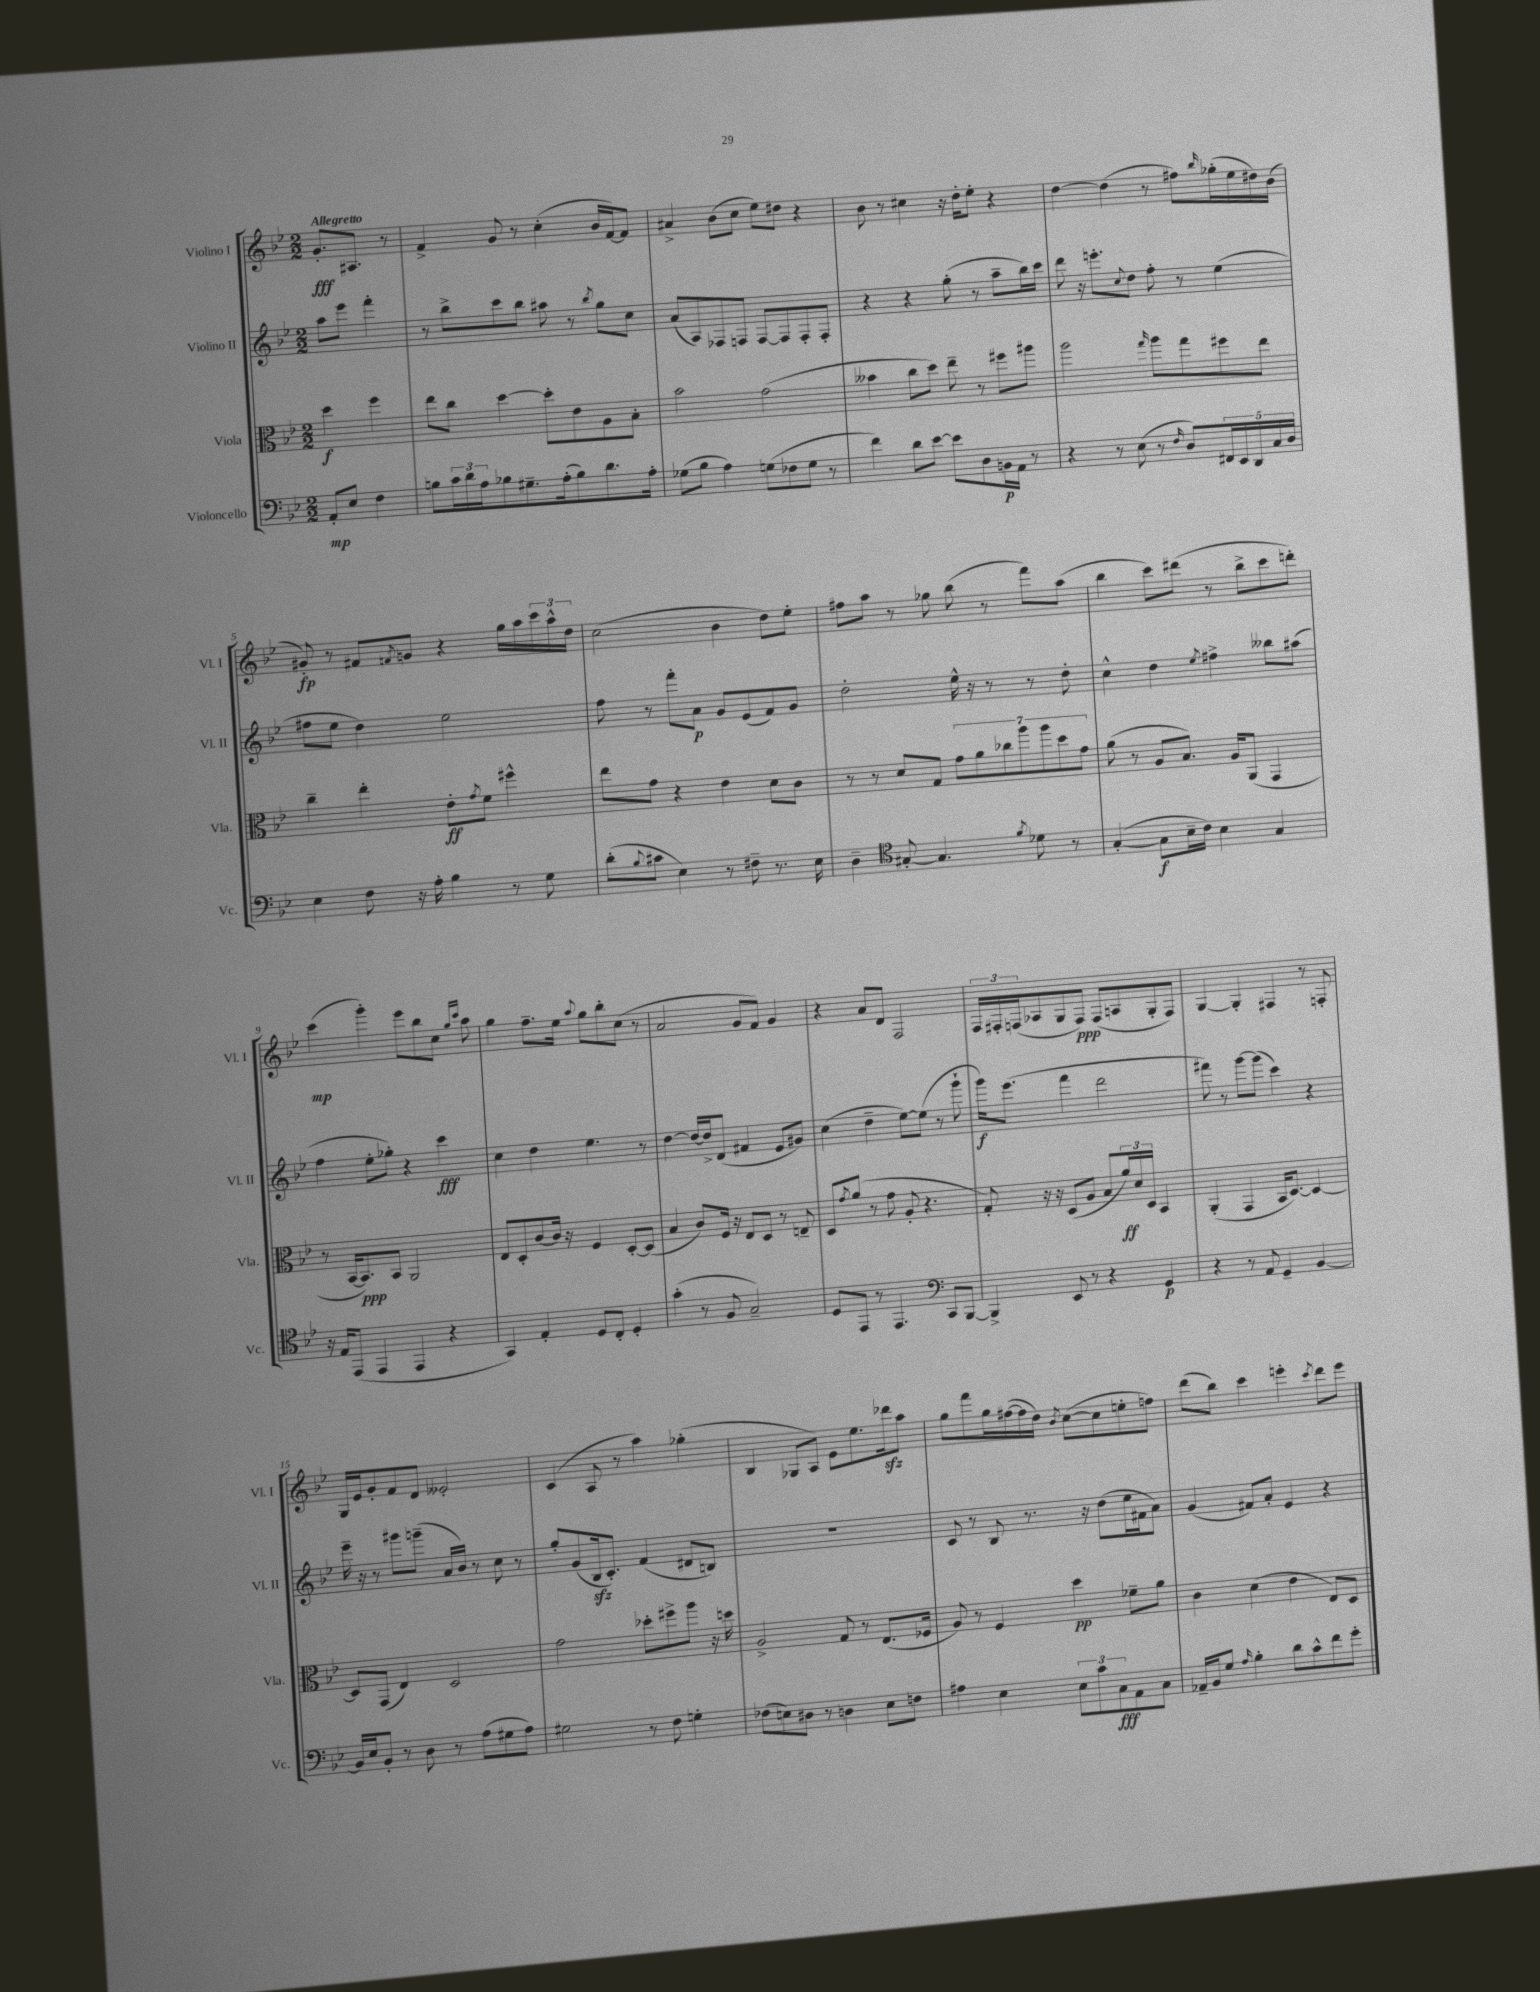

**kern	**kern	**kern	**kern
*staff4	*staff3	*staff2	*staff1
*clefF4	*clefC3	*clefG2	*clefG2
*k[b-e-]	*k[b-e-]	*k[b-e-]	*k[b-e-]
*M2/2	*M2/2	*M2/2	*M2/2
8AA'/L	4dd\	8aa\L	8.g'/L
8E-/J	.	8eee-\J	.
.	.	.	8.A#/J
4F\	4ff\	4fff'\	.
.	.	.	8r
=	=	=	=
8B\L	8ee-\L	8r	4f^/
24c\L	8cc\J	8bb-^\L	.
24d\	.	.	.
24A\J	.	.	.
8B-\	[4dd\	8ccc\	8g/
8.G#~\	.	8bb-\J	8r
.	8dd'\]L	8aa#\	(4cc'\
(16A'\k	.	.	.
8B-\)	8e-\	8r	.
.	.	8qbb-/	.
8.d\	8A\	8gg\L	16b-/LL
.	.	.	[16f/J)
.	8B-'\J	8cc\J	8f/]J
16A'\Jk	.	.	.
=	=	=	=
(8G-\L	2b-\	(8a/L	4a#^/
8B-\J	.	8A/)	.
4A\)	.	8F-/	(8b-\L
.	.	8F/J	8cc\J
(8G\L	(2g\	[8F/L	8ee-\L)
8F-\	.	8F/]	8dd#\J
8G\J	.	8F'/	4r
8r	.	8F'/J	.
=	=	=	=
4f\)	4b--\	4r	8b-\
.	.	.	8r
8d\L	8cc\L	4r	4cc#\
[8e-\J	8dd\J)	.	.
8e-\]L	8ee-~\	(8gg'\	16r
.	.	.	16dd'\LK
8D\	8r	8r	8ee-'\J
16BB\L	8ff#\L	8aa~\L	4r
16AA\JJ	.	.	.
8r	8aa#\J	16bb-\L)	.
.	.	16ccc\JJ	.
=	=	=	=
4r	2aa\	8ddd\	[4dd\
.	.	16r	.
.	.	8.eee'\L	.
8r	.	.	(4dd\]
.	.	8qqcc/	.
(8E-\	.	8dd\J	.
.	16qqgg/	.	.
8r	8aa\L	8ff'\	8r
16qqF/	.	.	.
8D/L)	8gg\	8r	8ff#\L)
.	.	.	16qqbb-/
20FF#/L	8ff#\	(4ee-\	(16gg-'\L
20EE-/	.	.	.
.	.	.	16ee-\
20DD/	.	.	.
.	8ee-\J	.	16dd#\)
20C/	.	.	.
.	.	.	(16b-\JJ
20D/JJ	.	.	.
=	=	=	=
4E-\	4cc~\	8ff#\L	8g#'/)
.	.	8ee-\J	8r
8F\	4ee-'\	4dd\)	8f#/L
.	.	.	8qf/
16r	.	.	8g/J
16A'\	.	.	.
4B-\	8e-'\L	2ee-\	4r
.	8qg/	.	.
.	8f\J	.	.
8r	4ff#^^\	.	16gg\LL
.	.	.	16aa\
8G\	.	.	24ccc\
.	.	.	24aa^^\
.	.	.	24dd\JJ
=	=	=	=
(8d'\L	8ee-\L	8ff\	(2cc\
8qqB-/	.	.	.
8c#\J	8g\J	8r	.
4E-\)	4r	8fff'\L	.
.	.	8a\J	.
8r	4e-\	8g/L	4b-\
8F#~\	.	(8e-/	.
8.r	8d\L	8f/)	8dd\L)
.	8c\J	8g/J	8ee-'\J
16E-\	.	.	.
=	=	=	=
4D~\	8r	2dd'\	8ff#\L
.	8r	.	8aa\J
*clefC4	*	*	*
[8G#'/	8d/L	.	8r
4.G#/]	8G/J	.	8gg-\
.	14g\L	16ee-^^\	(8bb-\
.	.	16r	.
.	14a\	.	.
.	.	8r	8r
.	14cc-\	.	.
.	14aa\	.	.
8qf/	.	.	.
8d-\	.	8r	8fff\L)
.	14aa\	.	.
.	14dd\	.	.
8r	.	8dd'\	(8aa\J
.	14g\J	.	.
=	=	=	=
([4G'/	(8a\	4cc^^\	4bb-\
.	8r	.	.
8G\]L	8A/L	4dd\	8ccc\L)
16B-~\L	8.B-/J)	.	(8ddd#\J
16c\JJ)	.	.	.
.	.	8qee-/	.
4B-\	.	4ff#^\	8r
.	16A/LK	.	.
.	(8AA/J	.	8bb-^\L
4G/	4GG/	8bb--\L	8ccc\
.	.	(8aa#\J	8ddd'\J)
=	=	=	=
16r	8r	4ff\	(4ccc\
16E-/LK	.	.	.
(8EE-/J	[16BB-/LK	.	.
.	8.BB-/])	.	.
4EE-/	.	8ee-'\L	4ggg'\)
.	8BB-/J	8gg-'\J)	.
4EE-/	2AA/	4r	8eee-\L
.	.	.	8bb-\
4r	.	4ccc\	8cc\J
.	.	.	16qqgg/LL
.	.	.	16qqccc/JJ
.	.	.	8aa\
=	=	=	=
4GG/)	8E-/L	4cc\	4gg\
.	8D'/	.	.
4E-'/	[8c/	4dd\	8.ff~\L
.	16c/]Jk	.	.
.	16r	.	16ee-\Jk
.	.	.	8qqaa/
8D/L	4F/	4.ee-\	8gg\L
8C'/J	.	.	8bb-'\
4D'/	[8D'/L	.	(8cc\J
.	(8D/]J	8r	8r
=	=	=	=
(4g'\	4B-/	[4dd\	2a/
8r	8c/L)	16dd/_LL	.
.	.	16dd^/]J	.
8F/	16F/Jk	(8d/J	.
.	16r	.	.
2G~/)	8E-/L	4f#/	8g/L
.	8D/J	.	8f/J)
.	8r	8e-/L	4g/
.	8E~/	8g#/J)	.
=	=	=	=
8D/L	8D/L	(4cc\	4r
.	8qg/	.	.
8EE-/J	(8a/J	.	.
8r	8r	4dd~\	8a/L
4.EE-/	8g\	.	8d/J
.	8A'/	[8ee-\L)	2F/
.	4.r	(8ee-\]J	.
*clefF4	*	*	*
8CC/L	.	8r	.
[8BBB-/J	.	8ggg`\	.
=	=	=	=
4BBB-^/]	8G'/)	16ggg\LK)	24F/LL
.	.	.	24F#'/
.	.	(8.eee-\J	.
.	.	.	(24F/J
.	16r	.	8A-/
.	16r	.	.
8EE-/	(8D/L	4fff\	8G/
8r	8A/J	.	8F/J)
4r	8B-/L	2ddd\	(8F/L
.	24a/L)	.	8A/
.	24d/	.	.
.	24D/JJ	.	.
4GG/	4BB-/	.	8G'/
.	.	.	8F/J)
=	=	=	=
4r	(4AA'/	8fff#\)	[4G/
.	.	8r	.
8r	4GG/	[8ggg\L	4G'/]
8AA/	.	(8ggg\]J	.
4GG~/	16BB-/LK	4ccc\)	4F#/
.	[8.D/J)	.	.
[4BB-/	4D/_	4r	8r
.	.	.	8F'/
=	=	=	=
16BB-/]LL	8D/]L	16eee-~\	16G/LL
16E-/J	.	16r	16e-/J
8BB-'/J	(8GG/J	8r	8g'/
8r	4E-/)	8ggg#\L	8f/
8D\	.	(8ggg~\J	8d/J
8r	2D/	16a/LL	2e--'/
.	.	16b-/JJ)	.
(8A\L	.	8r	.
8G#\	.	8cc\	.
8A\J)	.	8r	.
=	=	=	=
2G#\	2g\	8gg'/L	(4c/
.	.	(8g/	.
.	.	16B-/k	8A/
.	.	8.c'/J)	.
.	.	.	8r
8r	8dd-'\L	(4f/	4aa\)
8F\	8ff#^\	.	.
4G'\	8aa\J	8d#/L	(4gg-'\
.	16r	8B/J)	.
.	16dd\	.	.
=	=	=	=
(8F-\L	2A^/	1r	4B-/
8E\)	.	.	.
8D#\J	.	.	8G-/L
8r	.	.	8A/J)
4D\	8G/	.	8e-\L
.	8r	.	8.ee-\
8E\L	(8.E-/L	.	.
.	.	.	16ddd-\k
8F\J	.	.	8aa\J
.	16F-/Jk	.	.
=	=	=	=
4A#\	8A/)	8c/	8gg\L
.	8r	8r	8fff\
4E-\	4F/	8B-/	16gg\L
.	.	.	([16ff#\
.	.	8.r	16ff#\]
.	.	.	16dd\JJ)
.	.	.	8qb-/
12E-\L	4dd\	.	([8cc\L
.	.	16r	.
12c\	.	.	.
.	.	(8dd\L	8cc\]
12C\	.	.	.
8AA\	8f-~\L	16ee-\L	8ee'\
.	.	16f#\J	.
8C\J	8a\J	8a\J)	8ff\J)
=	=	=	=
16AA-~/LL	4c\	(4g/	(8ddd\L
16BB-/J	.	.	.
8G/J	.	.	8bb-\J)
16qqA/	.	.	.
4B-'\	(4d\	8f#/L)	4ccc\
.	.	8a'/J	.
8d\L	4e-\	4e-/	4eee'\
8c^^\	.	.	.
.	.	.	8qccc/
8f\	8E-/L)	4r	8ddd\L
8g'\J	8D/J	.	8eee\J
==	==	==	==
*-	*-	*-	*-
